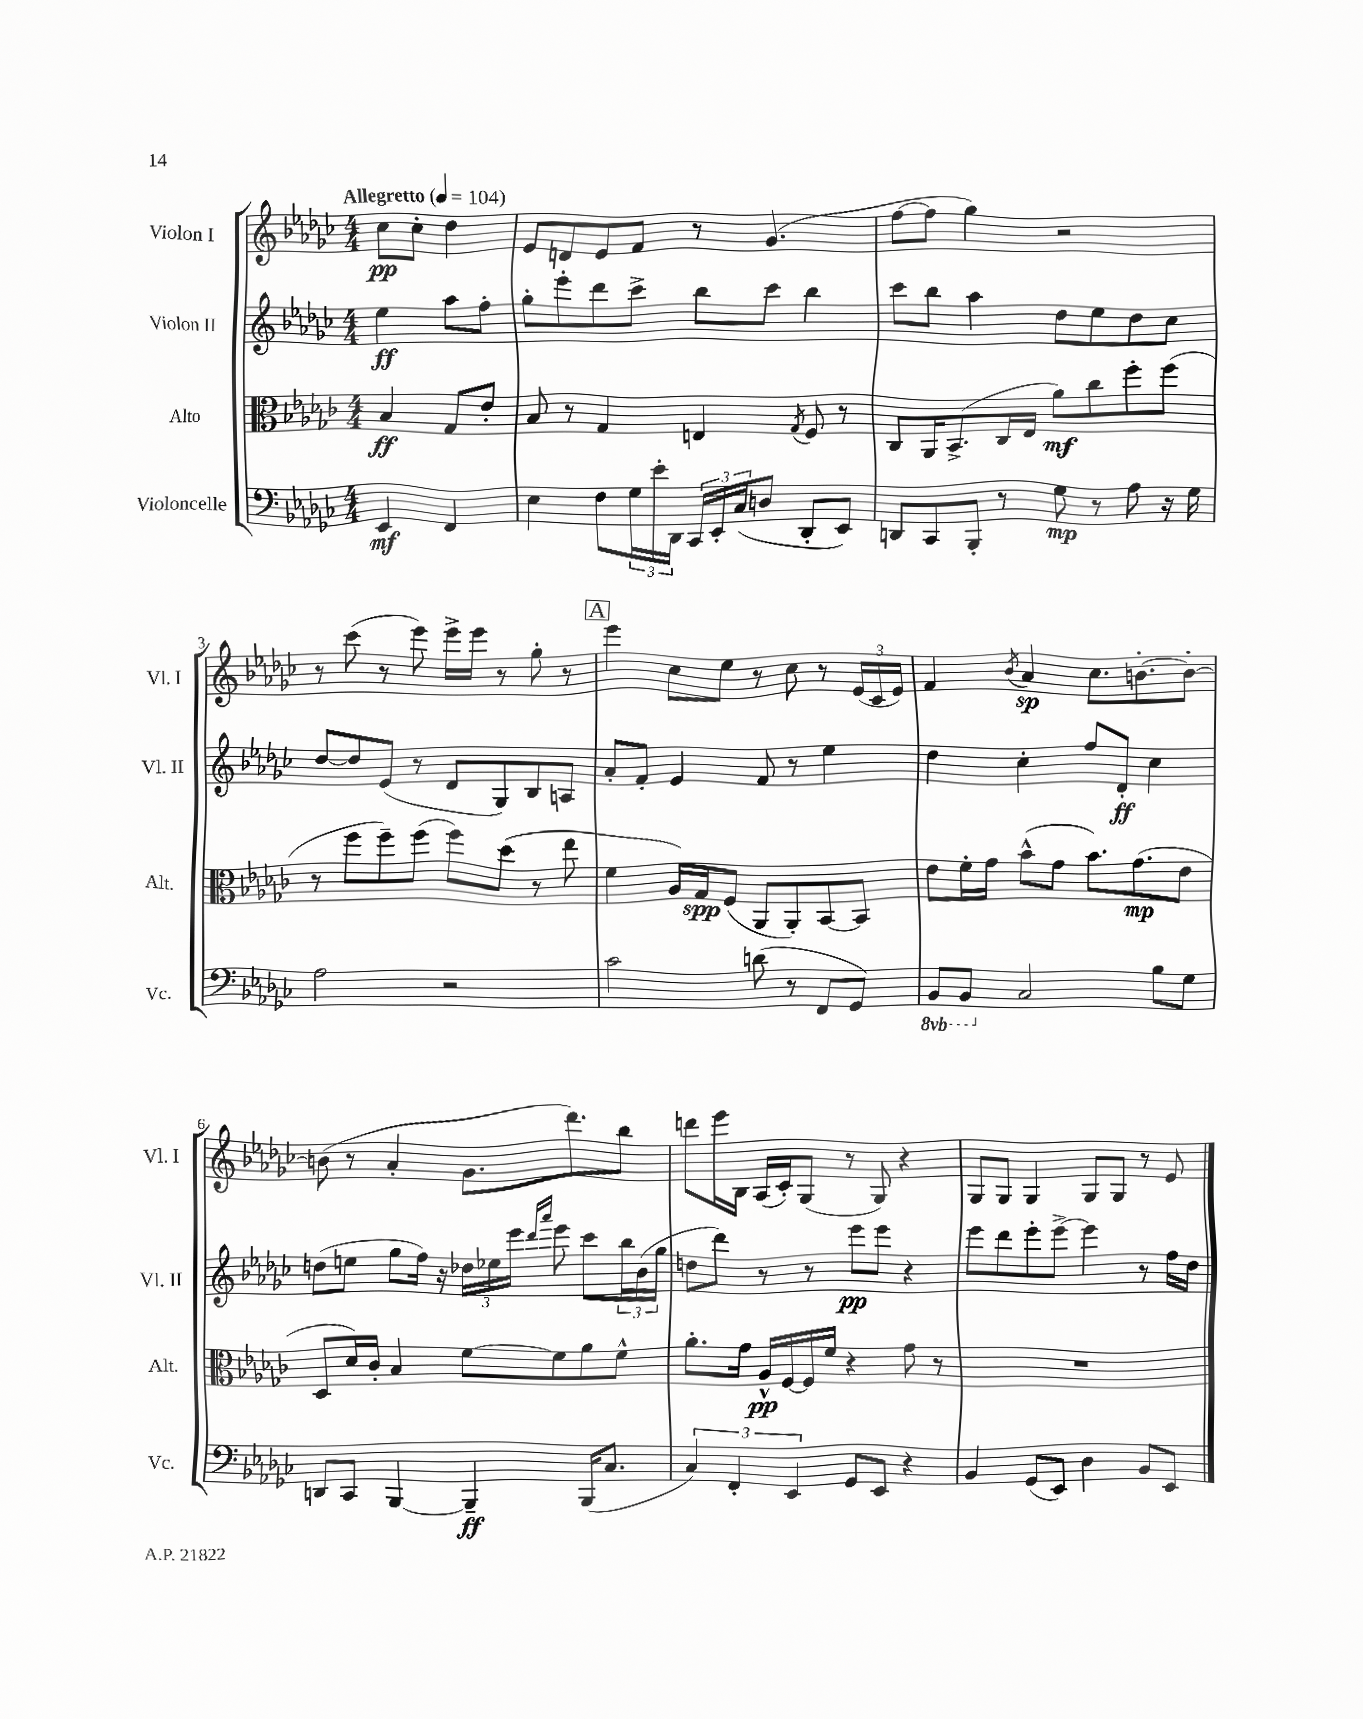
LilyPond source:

<<
\new StaffGroup <<
\new Staff = "s0" \with { instrumentName = "Violon I" shortInstrumentName = "Vl. I" } {
    \clef treble \key ges \major \numericTimeSignature \time 4/4 \partial 2 \tempo "Allegretto" 4 = 104
    ces''8\pp ces''8-. des''4 |
    ees'8 d'8 ees'8 f'8 r8 ges'4.( |
    f''8~ f''8 ges''4) r2 |
    r8 ces'''8( r8 ees'''8) ees'''16-> ees'''16 r8 ges''8-. r8 |
    \mark \markup { \box "A" } ees'''4 ces''8 ees''8 r8 ces''8 r8 \tuplet 3/2 { ees'16( ces'16 ees'16) } |
    f'4 \acciaccatura { bes'8 } aes'4\sp ces''8. b'8.~-. b'8~-. |
    b'8( r8 aes'4-. ges'8. des'''8.) bes''8 |
    d'''8 ees'''16 bes16 aes16( ces'16-.) ges8( r8 ges8) r4 |
    ges8 ges8 ges4 ges8 ges8 r8 ees'8 \bar "|." |
}
\new Staff = "s1" \with { instrumentName = "Violon II" shortInstrumentName = "Vl. II" } {
    \clef treble \key ges \major \numericTimeSignature \time 4/4 \partial 2
    ees''4\ff aes''8 f''8-. |
    ges''8-. ees'''8-. des'''8 ces'''8-> bes''8 ces'''8 bes''4 |
    ces'''8 bes''8 aes''4 des''8 ees''8 des''8 ces''8 |
    des''8~ des''8 ees'8( r8 des'8 ges8) bes8 a8 |
    \mark \markup { \box "A" } aes'8-. f'8-. ees'4 f'8 r8 ees''4 |
    des''4 ces''4-. f''8 des'8-.\ff ces''4 |
    d''8( e''8 ges''8 f''16) r16 \tuplet 3/2 { des''16 ees''16 ees'''16 } \grace { des'''16 aes'''16 } ees'''8 ces'''8 \tuplet 3/2 { bes''16 bes'16( ges''16 } |
    d''8 des'''8) r8 r8 ees'''8\pp ees'''8 r4 |
    ees'''8 des'''8 ees'''8-. ees'''8~-> ees'''4 r8 f''16 des''16 \bar "|." |
}
\new Staff = "s2" \with { instrumentName = "Alto" shortInstrumentName = "Alt." } {
    \clef alto \key ges \major \numericTimeSignature \time 4/4 \partial 2
    bes4\ff ges8 ees'8-. |
    bes8 r8 ges4 e4 \acciaccatura { ges8 } f8 r8 |
    ces8 aes,16 bes,8.->( ces16 ees16 aes'8\mf) ces''8 f''8-. f''8( |
    r8 f''8 f''8--) f''8( f''8) des''8( r8 ees''8 |
    \mark \markup { \box "A" } f'4 aes16) ges16\spp f8( aes,8 aes,8-.) bes,8~ bes,8 |
    ees'8 f'16-. ges'16 bes'8-^( ges'8 bes'8.) ges'8.\mp( ees'8 |
    des8 des'16) ces'16-. bes4 f'8~ f'8 aes'8 f'8-^ |
    aes'8.-. ges'16 aes16-^\pp f16~ f16 f'16 r4 ges'8 r8 |
    R1 \bar "|." |
}
\new Staff = "s3" \with { instrumentName = "Violoncelle" shortInstrumentName = "Vc." } {
    \clef bass \key ges \major \numericTimeSignature \time 4/4 \set Staff.ottavationMarkups = #ottavation-simple-ordinals \partial 2
    ees,4\mf f,4 |
    ees4 f8 \tuplet 3/2 { ges16 ees'16-. des,16 } \tuplet 3/2 { ces,16 ees,16-. ces16( } d8 des,8-. ees,8) |
    d,8 ces,8 bes,,8-. r8 ges8\mp r8 aes8 r16 ges16 |
    aes2 r2 |
    \mark \markup { \box "A" } ces'2 d'8( r8 f,8 ges,8) |
    \ottava #-1 bes,,8 bes,,8 \ottava #0 ces2 bes8 ges8 |
    d,8 ces,8 bes,,4~ bes,,4--\ff bes,,16( ces8. |
    \tuplet 3/2 { ces4) f,4-. ees,4 } ges,8 ees,8 r4 |
    bes,4 ges,8( ees,8) des4 bes,8 ees,8 \bar "|." |
}
>>
>>
